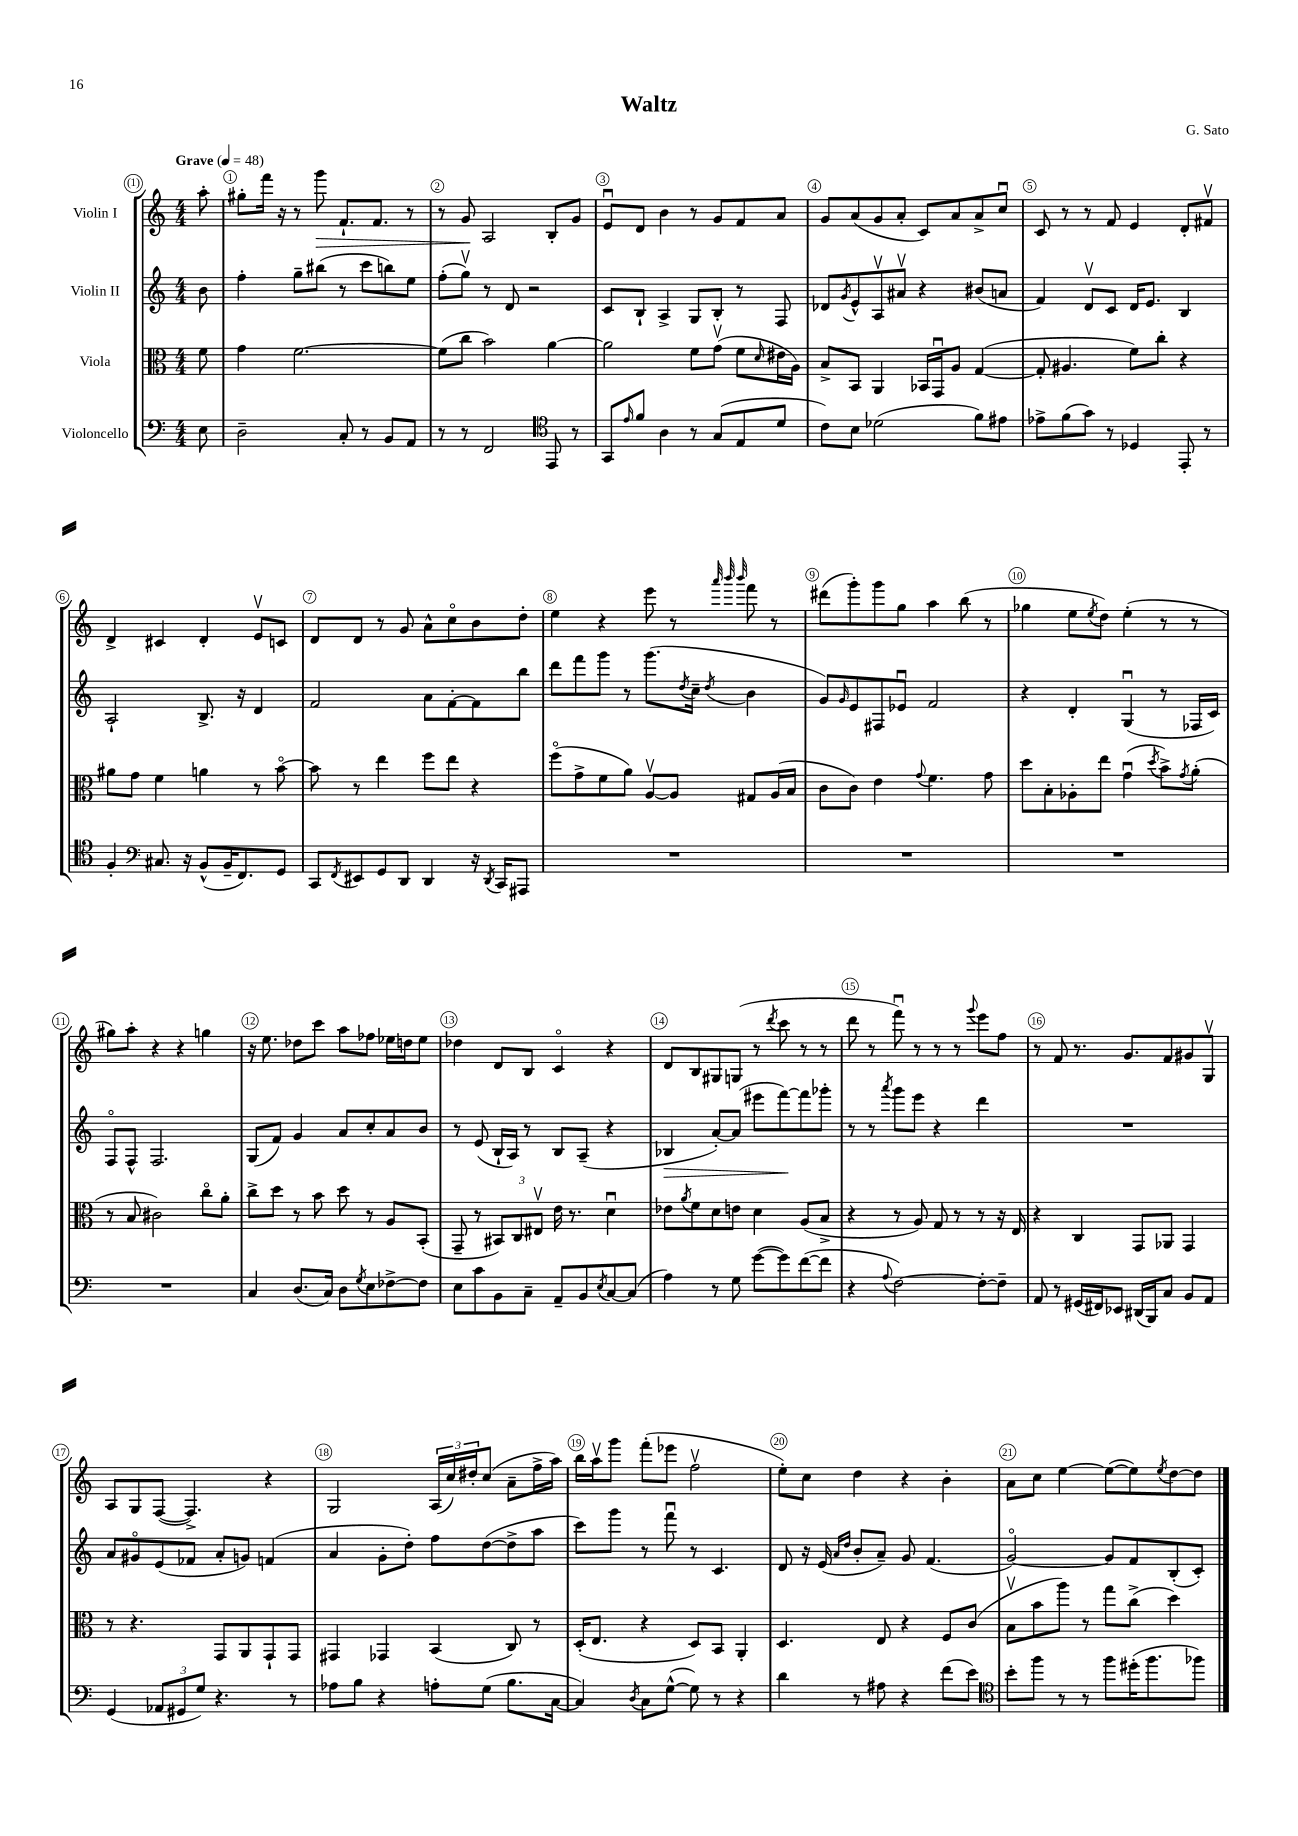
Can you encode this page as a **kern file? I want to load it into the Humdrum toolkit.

**kern	**kern	**kern	**dynam	**kern	**dynam
*part4	*part3	*part2	*part2	*part1	*part1
*staff4	*staff3	*staff2	*staff2	*staff1	*staff1
*I"Violoncello	*I"Viola	*I"Violin II	*	*I"Violin I	*
*clefF4	*clefC3	*clefG2	*	*clefG2	*
*k[]	*k[]	*k[]	*	*k[]	*
*M4/4	*M4/4	*M4/4	*	*M4/4	*
*MM48	*MM48	*MM48	*	*MM48	*
=	=	=	=	=	=
!	!	!	!	!LO:TX:a:B:t=Grave	!
8E\	8f\	8b\	.	8aa'\	.
=1	=1	=1	=1	=1	=1
2D~\	4g\	4ff'\	.	8gg#X'\L	.
.	.	.	.	16fff\Jk	.
.	.	.	.	16r	.
.	[2.f\	8gg~\L	.	8r	.
!	!	!	!	!	!LO:HP:b
.	.	(8bb#X\J	.	8ggg\	>
8C'/	.	8r	.	8.f`/L	.
8r	.	8ccc\L	.	.	.
.	.	.	.	8.f/J	.
8BB/L	.	8bbn\)	.	.	.
8AA/J	.	8ee\J	.	8r	.
=2	=2	=2	=2	=2	=2
8r	(8f\L]	(8ff'\L	.	8r	.
8r	8cc\J	8ggv\J)	.	8g/	.
2FF/	2b\)	8r	.	2A/	]
.	.	8d/	.	.	.
.	.	2r	.	.	.
*clefC4	*	*	*	*	*
8EE/	[4a\	.	.	8B'/L	.
8r	.	.	.	8g/J	.
=3	=3	=3	=3	=3	=3
8GG/L	2a\]	8c/L	.	8eu/L	.
16qqe/	.	.	.	.	.
8f/J	.	8B`/J	.	8d/J	.
4A\	.	4A^/	.	4b\	.
8r	8f\L	8G/L	.	8r	.
(8G/L	(8gv\J	8B'/J	.	8g/L	.
8E/	8f\L	8r	.	8f/	.
.	16qqd/	.	.	.	.
8d/J	16e#X\L	8F/	.	8a/J	.
.	16A\JJ)	.	.	.	.
=4	=4	=4	=4	=4	=4
8c\L)	8B^/L	8d-X/L	.	8g/L	.
.	.	8qg/	.	.	.
8B\J	8BB/J	8e^^/	.	(8a/	.
(2d-X\	4AA/	8Av/	.	8g/	.
.	.	8a#Xv/J	.	8a'/J	.
.	16BB-X/LL	4r	.	8c/L)	.
.	16GGu/J	.	.	.	.
.	8A/J	.	.	8a/	.
8f\L)	([4G/	(8b#X/L	.	8a^/	.
8e#X\J	.	8an/J	.	8ccu/J	.
=5	=5	=5	=5	=5	=5
8e-X^\L	8G'/]	4f/)	.	8c/	.
(8f\	4.A#X/	.	.	8r	.
8g\J)	.	8dv/L	.	8r	.
8r	.	8c/J	.	8f/	.
4D-X/	8f\L)	16d/KL	.	4e/	.
.	.	8.e/J	.	.	.
.	8cc'\J	.	.	.	.
8EE'/	4r	4B/	.	8d'/L	.
8r	.	.	.	8f#Xv/J	.
!!LO:LB:g=z
=6	=6	=6	=6	=6	=6
4F'/	8a#X\L	2A`/	.	4d^/	.
.	8g\J	.	.	.	.
*clefF4	*	*	*	*	*
8.C#X/	4f\	.	.	4c#X/	.
16r	.	.	.	.	.
(8BB^^/L	4an\	8.B^/	.	4d'/	.
16BB~/K	.	.	.	.	.
8.FF/)	.	16r	.	.	.
.	8r	4d/	.	8ev/L	.
8GG/J	[8b\	.	.	8cn/J	.
=7	=7	=7	=7	=7	=7
8CC/L	8b\]	2f/	.	8d/L	.
8qFF/	.	.	.	.	.
8EE#X/	8r	.	.	8d/J	.
8GG/	4ee\	.	.	8r	.
8DD/J	.	.	.	8g/	.
4DD/	8ff\L	8a\L	.	8a^^\L	.
.	8ee\J	[8f'\	.	8cc\	.
16r	4r	8f\]	.	8b\	.
8qDD/	.	.	.	.	.
16CC/KL	.	.	.	.	.
8AAA#X/J	.	8bb\J	.	8dd'\J	.
=8	=8	=8	=8	=8	=8
1r	(8ff\L	8ddd\L	.	4ee\	.
.	8g^\	8fff\	.	.	.
.	8f\	8ggg\J	.	4r	.
.	8a\J)	8r	.	.	.
.	[8Av/L	(8.ggg\L	.	8eee\	.
.	8A/J]	.	.	8r	.
.	.	8qdd/	.	.	.
.	.	16cc~\Jk	.	.	.
.	.	.	.	32qqaaa/	.
.	.	.	.	32qqbbb/	.
.	.	8qdd/	.	32qqbbb/	.
.	8G#X/L	4b\	.	8fff\	.
.	(16A/L	.	.	8r	.
.	16B/JJ	.	.	.	.
=9	=9	=9	=9	=9	=9
1r	8c\L	8g/L)	.	(8ddd#X\L	.
.	.	16qqg/	.	.	.
.	8c\J)	8e/	.	8ggg'\)	.
.	4e\	8F#X/	.	8ggg\	.
.	.	8e-Xu/J	.	8gg\J	.
.	8qqg/	.	.	.	.
.	4.f\	2f/	.	4aa\	.
.	.	.	.	(8bb\	.
.	8g\	.	.	8r	.
=10	=10	=10	=10	=10	=10
1r	8dd\L	4r	.	4gg-X\	.
.	8B'\	.	.	.	.
.	8A-X'\	4d'/	.	8ee\L	.
.	.	.	.	8qee/	.
.	8ee\J	.	.	8dd\J)	.
.	(4gu\	(4Gu/	.	(4ee'\	.
.	8qdd/	.	.	.	.
.	8b^\L)	8r	.	8r	.
.	8qg/	.	.	.	.
.	(8a'\J	16F-X/LL	.	8r	.
.	.	16c/JJ)	.	.	.
!!LO:LB:g=z
=11	=11	=11	=11	=11	=11
1r	8r	8F/L	.	8gg#X\L)	.
.	8B/	8F^^/J	.	8aa'\J	.
.	2c#X\)	2.F/	.	4r	.
.	.	.	.	4r	.
.	8cc\L	.	.	4ggn\	.
.	8a'\J	.	.	.	.
=12	=12	=12	=12	=12	=12
4C/	8cc^\L	(8G/L	.	16r	.
.	.	.	.	8.ee\	.
.	8dd\J	8f/J)	.	.	.
(8.D/L	8r	4g/	.	8dd-X\L	.
.	8b\	.	.	8ccc\J	.
16C/Jk)	.	.	.	.	.
8D\L	8dd\	8a/L	.	8aa\L	.
8qG/	.	.	.	.	.
8E\	8r	8cc'/	.	8ff-X\J	.
[8F-X^\	8A/L	8a/	.	16ee-X\LL	.
.	.	.	.	16ddn\J	.
8F-\J]	(8BB'/J	8b/J	.	8ee-\J	.
=13	=13	=13	=13	=13	=13
8E\L	8GG~/	8r	.	4dd-X\	.
8c\	8r	(8e/	.	.	.
8BB\	12BB#X/L)	16B`/LL	.	8d/L	.
.	.	16A/JJ)	.	.	.
.	12C/	.	.	.	.
8C~\J	.	8r	.	8B/J	.
.	12E#Xv/J	.	.	.	.
8AA~/L	16e\	8B/L	.	4c/	.
.	8.r	.	.	.	.
8BB/	.	(8A~/J	.	.	.
8qE/	.	.	.	.	.
[8C/	4du\	4r	.	4r	.
(8C/J]	.	.	.	.	.
=14	=14	=14	=14	=14	=14
!	!	!	!LO:HP:b	!	!
4A\)	8e-X\L	4B-X/	>	8d/L	.
.	8qa/	.	.	.	.
.	8f\	.	.	8B/	.
8r	8d\	[8a'/L)	.	8G#X/	.
8G\	8en\J	(8a/J]	.	(8Gn/J	.
([8g\L	4d\	8eee#X\L	.	8r	.
.	.	.	.	8qddd/	.
8g\])	.	[8fff\)	.	8ccc\	.
([8f\	(8A/L	8fff\]	]	8r	.
8f\J]	8B^/J	8ggg-X'\J	.	8r	.
=15	=15	=15	=15	=15	=15
4r	4r	8r	.	8ddd\	.
.	.	8r	.	8r	.
8qqA/	.	8qaaa/	.	.	.
[2F\)	8r	8ggg\L	.	8fffu\)	.
.	8A/)	8eee\J	.	8r	.
.	8G/	4r	.	8r	.
.	8r	.	.	8r	.
.	.	.	.	8qqggg/	.
8F'\L_	8r	4ddd\	.	8eee\L	.
8F~\J]	16r	.	.	8ff\J	.
.	16E/	.	.	.	.
=16	=16	=16	=16	=16	=16
8AA/	4r	1r	.	8r	.
8r	.	.	.	8f/	.
(16GG#X/LL	4C/	.	.	8.r	.
16FF#X/J)	.	.	.	.	.
8EE-X/J	.	.	.	.	.
.	.	.	.	8.g/L	.
(16DD#X/LL	8GG/L	.	.	.	.
16BBB/J)	.	.	.	.	.
8C/J	8AA-X/J	.	.	8f/	.
8BB/L	4GG/	.	.	8g#X/	.
8AA/J	.	.	.	8Gv/J	.
!!LO:LB:g=z
=17	=17	=17	=17	=17	=17
(4GG/	8r	8a/L	.	8A/L	.
.	4.r	8g#X/	.	8G/	.
12AA-X/L	.	(8e/	.	([8F/J	.
12GG#X/	.	.	.	.	.
.	.	8f-X/J	.	4.F^/])	.
12G/J)	.	.	.	.	.
4.r	8GG/L	8a'/L	.	.	.
.	8AA/	8gn/J)	.	.	.
.	8GG`/	(4fn/	.	4r	.
8r	8GG/J	.	.	.	.
=18	=18	=18	=18	=18	=18
8A-X\L	4GG#X/	4a/	.	2G/	.
8B\J	.	.	.	.	.
4r	4GG-X/	8g'\L	.	.	.
.	.	8dd'\J)	.	.	.
8An'\L	(4BB/	8ff\L	.	(24A/LL	.
.	.	.	.	24cc/)	.
.	.	.	.	24dd#X'/J	.
(8G\J	.	([8dd\	.	(8cc/J	.
8.B\L	8C/)	8dd^\]	.	8a~\L	.
.	8r	8aa\J	.	16ff^\L	.
[16C\Jk	.	.	.	16aa\JJ)	.
=19	=19	=19	=19	=19	=19
4C/])	(16D'/KL	8ccc\L)	.	16bb\LL	.
.	8.E/J	.	.	16aav\J	.
.	.	8ggg\J	.	8ggg\J	.
8qD/	.	.	.	.	.
8C\L	4r	8r	.	(8fff'\L	.
([8G^^\J	.	8fffu\	.	8eee-X\J	.
8G\])	8D/L)	8r	.	2ffv\	.
8r	8BB/J	4.c/	.	.	.
4r	4AA'/	.	.	.	.
=20	=20	=20	=20	=20	=20
4d\	4.D/	8d/	.	8ee'\L)	.
.	.	16r	.	8cc\J	.
.	.	(16e/	.	.	.
.	.	16qqa/LL	.	.	.
.	.	16qqdd/JJ	.	.	.
8r	.	8b'/L	.	4dd\	.
8A#X\	8E/	8a~/J)	.	.	.
4r	4r	8g/	.	4r	.
.	.	(4.f/	.	.	.
(8f\L	8F/L	.	.	4b'\	.
8e\J)	(8c/J	.	.	.	.
=21	=21	=21	=21	=21	=21
*clefC4	*	*	*	*	*
8b'\L	8Bv\L	[2g/)	.	8a\L	.
8ff\J	8b\	.	.	8cc\J	.
8r	8aa\J)	.	.	[4ee\	.
8r	8r	.	.	.	.
8ff\L	8gg\L	8g/L]	.	(8ee\L_	.
(16dd#X'\K	(8cc^\J	8f/	.	8ee\])	.
8.ff\	.	.	.	.	.
.	.	.	.	8qee/	.
.	4dd\)	(8B'/	.	[8dd\	.
8ff-X\J)	.	8c'/J)	.	8dd\J]	.
==	==	==	==	==	==
*-	*-	*-	*-	*-	*-
